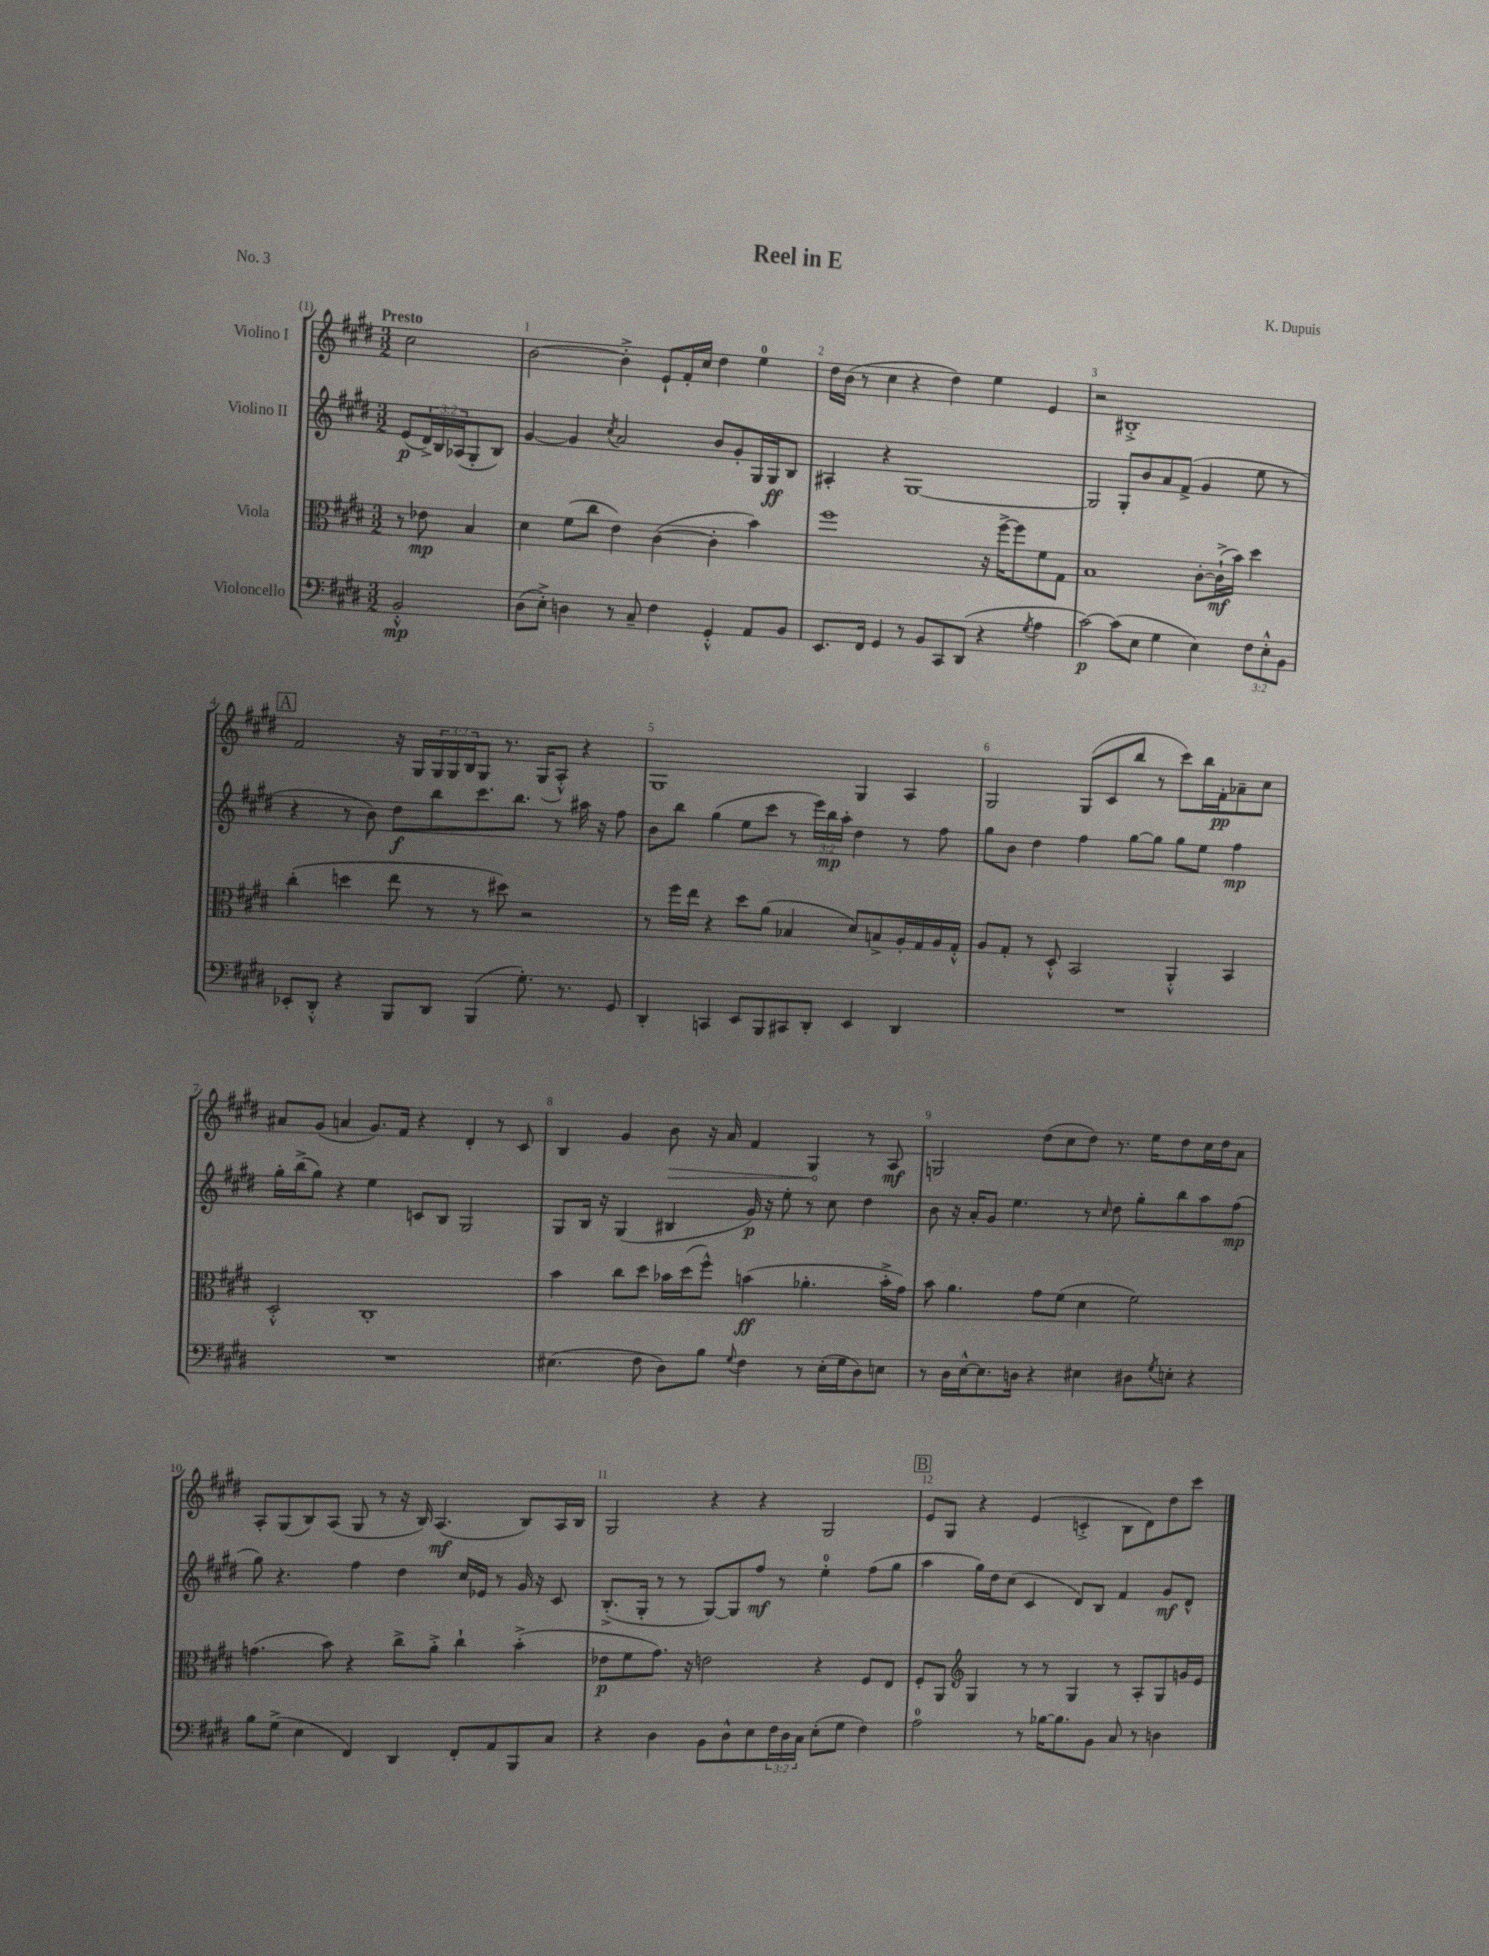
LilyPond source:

\header { title = "Reel in E" composer = "K. Dupuis" piece = "No. 3" }
<<
\new StaffGroup <<
\new Staff = "s0" \with { instrumentName = "Violino I" } {
    \clef treble \key e \major \numericTimeSignature \time 3/2 \override Staff.TupletNumber.text = #tuplet-number::calc-fraction-text \partial 2 \tempo "Presto"
    cis''2 |
    b'2~ b'4-.-> e'8-! fis'16-. cis''16 dis''4 e''4-0 |
    dis''16 b'16( r8 cis''4 r4 dis''4) e''4 e'4 |
    r2 bis1-.-> |
    \mark \markup { \box "A" } fis'2 r16 gis16 \tuplet 3/2 { gis16 gis16 b16 } gis8 r8. gis16( a8-.-^) r4 |
    gis1 gis4 a4 |
    gis2 gis8( cis'8 b''8 r8 cis'''8) b''16 fis'16-.\pp aes'8-- cis''8 |
    ais'8 gis'8( a'4 gis'8.) fis'16 r4 dis'4-. r8 cis'8 |
    b4 gis'4 \once \override Hairpin.circled-tip = ##t b'8\> r16 a'16 fis'4 gis4\! r8 a8\mf |
    g2 dis''8( cis''8 dis''8) r8. e''16 dis''8 cis''16 dis''16 a'8 |
    a8-. gis8( b8) a8( gis8 r8 r16 b16) a4.\mf( b8) a16 b16 |
    gis2 r4 r4 gis2 |
    \mark \markup { \box "B" } e'8 gis8 r4 e'4( c'4-.-> b8 dis'8) dis''8 cis'''8 \bar "|." |
}
\new Staff = "s1" \with { instrumentName = "Violino II" } {
    \clef treble \key e \major \numericTimeSignature \time 3/2 \override Staff.TupletNumber.text = #tuplet-number::calc-fraction-text \partial 2
    e'8\p( \tuplet 3/2 { dis'16->) b16 aes16( } gis8-. b8) |
    gis'4~ gis'4 \acciaccatura { cis''8 } a'2 b'8 gis'8-. gis16 gis16\ff b8 |
    ais4-. r4 gis1~ |
    gis2 gis8-. b'8 a'8 fis'8->( gis'4 e''8 r8 |
    \mark \markup { \box "A" } r4 r8 b'8) dis''8\f b''8 cis'''8. b''8. r8 ais''16 r16 fis''8 |
    b'8 b''8 gis''4( e''8 cis'''8 r8 \tuplet 3/2 { e'''16) b''16\mp a''16-. } dis''4 r8 fis''8 |
    gis''8 b'8 dis''4 fis''4 gis''8~ gis''8 gis''8 e''8 fis''4\mp |
    gis''16-. b''16->( gis''8) r4 e''4 c'8 b8 gis2 |
    gis8 b16 r16 gis4( bis4 gis'16\p) r16 e''8-. r8 cis''8 dis''4 |
    b'8 r16 a'16-. gis'8 e''4. r8 \grace { cis''16 } dis''8 gis''8-. b''8 a''8 fis''8\mp( |
    gis''8) r4. fis''4 dis''4 cis''16 ees'16 r8 gis'16 r16 cis'8 |
    b8.-.->( gis16-. r8 r8 gis8~) gis8 fis''8\mf r8 e''4-0-. fis''8( gis''8 |
    \mark \markup { \box "B" } a''4 gis''16) dis''16 cis''8( cis'4 dis'8) b8 fis'4 gis'8\mf dis'8-^ \bar "|." |
}
\new Staff = "s2" \with { instrumentName = "Viola" } {
    \clef alto \key e \major \numericTimeSignature \time 3/2 \partial 2
    r8 ees'8\mp b4 |
    dis'4 fis'8( cis''8 e'4) cis'4~( cis'4-. b'4) |
    fis''1 r16 fis''16~-> fis''8 fis'8 gis8 |
    b1 cis'8~-. cis'16-!->\mf( b'16) dis''4 |
    \mark \markup { \box "A" } cis''4-.( d''4 e''8 r8 r8 dis''8) r2 |
    r8 fis''16 e''16 r4 dis''8 a'8( bes4 dis'8) b8-> a16-. gis16 a16 gis16-.-^ |
    a8 gis8-. r8 dis8-.-^ b,2 a,4-.-^ b,4 |
    dis2-.-^ cis1-. |
    b'4 cis''8 dis''8 bes'16 dis''16( fis''8-^) b'4\ff( aes'4.-. b'16-.-> gis'16) |
    b'8 a'4. gis'8 fis'8( dis'4 fis'2) |
    g'4.( b'8) r4 cis''8-> a'8-.-> cis''4-! b'4-.->( |
    ees'8\p fis'8 gis'8.) r16 e'2 r4 fis8 e8 |
    \mark \markup { \box "B" } fis8-. a,8 \clef treble gis4 r8 r8 gis4 r8 a8-. gis8 g'16 e'16 \bar "|." |
}
\new Staff = "s3" \with { instrumentName = "Violoncello" } {
    \clef bass \key e \major \numericTimeSignature \time 3/2 \override Staff.TupletNumber.text = #tuplet-number::calc-fraction-text \partial 2
    b,2-.-^\mp |
    dis8( e8-.->) d4 r8 cis8-- fis4 gis,4-.-^ a,8 b,8 |
    e,8. fis,16 gis,4 r8 b,8 cis,8 dis,8( r4 \acciaccatura { gis8 } a4 |
    cis'2~\p) cis'8( e8 gis4 e4) \tuplet 3/2 { fis8 e8-.-^ b,8 } |
    \mark \markup { \box "A" } ees,8-. dis,8-.-^ r4 b,,8 dis,8 b,,4( gis8.-.) r8. gis,8 |
    dis,4-. c,4 e,8 b,,8 cis,8 dis,8-. e,4 dis,4 |
    R1. |
    R1. |
    eis4.( fis8 dis8) b8 \appoggiatura { gis8 } fis4 r8 eis16-.( gis16 dis8) e8 |
    r8 dis16 e16~-^ e8. d16 r4 eis4 dis8 \acciaccatura { gis8 } e8-. r4 |
    b8 gis8->( e4 fis,4) dis,4 fis,8-. a,8 b,,8 cis8 |
    r4 dis4 b,8 dis8-^ e8 \tuplet 3/2 { fis16 dis16 cis16 } e8-.( gis8 fis4) |
    \mark \markup { \box "B" } a2-0 r8 bes16~ bes8. b,8 cis8 r8 d4 \bar "|." |
}
>>
>>
\layout { \context { \Score \override BarNumber.break-visibility = ##(#f #t #t) barNumberVisibility = #all-bar-numbers-visible } }
